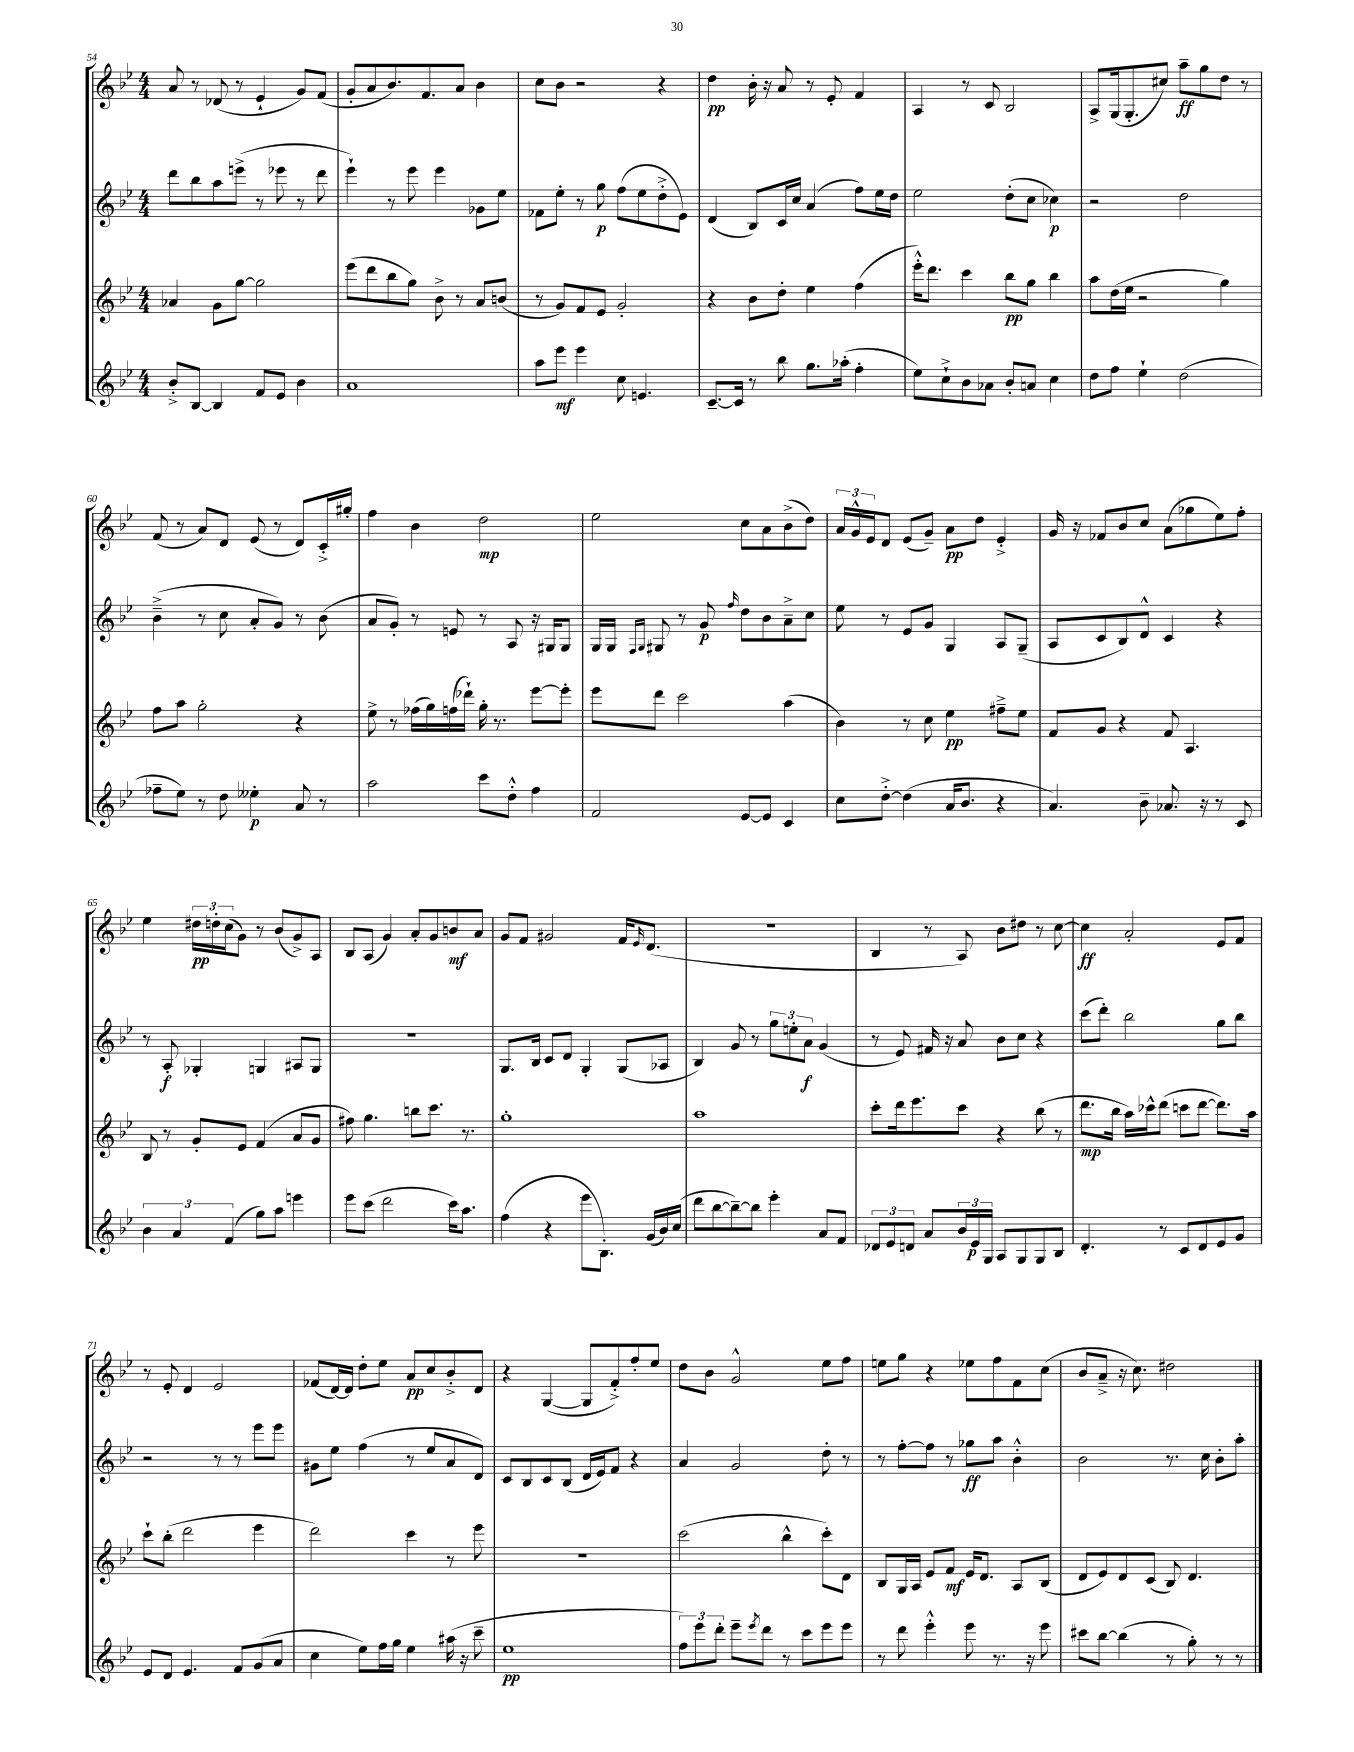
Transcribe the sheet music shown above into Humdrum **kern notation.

**kern	**dynam	**kern	**dynam	**kern	**dynam	**kern	**dynam
*part4	*part4	*part3	*part3	*part2	*part2	*part1	*part1
*staff4	*staff4	*staff3	*staff3	*staff2	*staff2	*staff1	*staff1
*clefG2	*	*clefG2	*	*clefG2	*	*clefG2	*
*k[b-e-]	*	*k[b-e-]	*	*k[b-e-]	*	*k[b-e-]	*
*M4/4	*	*M4/4	*	*M4/4	*	*M4/4	*
=54	=54	=54	=54	=54	=54	=54	=54
8b-'^/L	.	4a-X/	.	8ddd\L	.	8a/	.
[8B-/J	.	.	.	8bb-\	.	8r	.
4B-/]	.	8g\L	.	8aa\	.	(8d-X/	.
.	.	[8gg\J	.	(8eeen^\J	.	8r	.
8f/L	.	2gg\]	.	8r	.	4e-`/	.
8e-/J	.	.	.	8eee-X\	.	.	.
4b-\	.	.	.	8r	.	8g/L)	.
.	.	.	.	8ddd\	.	(8f/J	.
=55	=55	=55	=55	=55	=55	=55	=55
1a	.	(8eee-\L	.	4eee-`\)	.	8g'/L	.
.	.	8ddd\	.	.	.	8a/	.
.	.	8bb-\	.	8r	.	8.b-/)	.
.	.	8gg\J)	.	8eee-\	.	.	.
.	.	.	.	.	.	8.f/	.
.	.	8b-^\	.	4eee-\	.	.	.
.	.	8r	.	.	.	8a/J	.
.	.	8a/L	.	8g-X\L	.	4b-\	.
.	.	(8bn/J	.	8ee-\J	.	.	.
=56	=56	=56	=56	=56	=56	=56	=56
8aa\L	.	8r	.	8f-X\L	.	8cc\L	.
8eee-\J	mf	8g/L)	.	8ee-'\J	.	8b-\J	.
4eee-\	.	8f/	.	8r	.	2r	.
.	.	8e-/J	.	8gg\	p	.	.
8cc\	.	2g'/	.	(8ff\L	.	.	.
4.en/	.	.	.	8ee-\	.	.	.
.	.	.	.	8dd'^\	.	4r	.
.	.	.	.	8e-\J)	.	.	.
=57	=57	=57	=57	=57	=57	=57	=57
[8.c~/L	.	4r	.	(4d/	.	4dd\	pp
16c/Jk]	.	.	.	.	.	.	.
8r	.	8b-\L	.	8B-/L)	.	16b-'\	.
.	.	.	.	.	.	16r	.
8bb-\	.	8dd'\J	.	16c/L	.	8a/	.
.	.	.	.	16cc/JJ	.	.	.
8.gg\L	.	4ee-\	.	(4a/	.	8r	.
.	.	.	.	.	.	8e-'/	.
(16aa-X'\Jk	.	.	.	.	.	.	.
4ff'\	.	(4ff\	.	8ff\L)	.	4f/	.
.	.	.	.	16ee-\L	.	.	.
.	.	.	.	16dd\JJ	.	.	.
=58	=58	=58	=58	=58	=58	=58	=58
8ee-\L)	.	16eee-'^^\KL)	.	2ee-\	.	4A/	.
.	.	8.ddd\J	.	.	.	.	.
8cc`^\	.	.	.	.	.	.	.
8b-\	.	4ccc\	.	.	.	8r	.
8a-X\J	.	.	.	.	.	8c/	.
8b-'/L	.	8bb-\L	pp	(8dd'\L	.	2B-/	.
8an/J	.	8gg\J	.	8cc\J	.	.	.
4cc\	.	4bb-\	.	4cc-X\)	p	.	.
=59	=59	=59	=59	=59	=59	=59	=59
8dd\L	.	8aa\L	.	2r	.	8A^/L	.
8ff\J	.	(16dd\L	.	.	.	(16G/k	.
.	.	16ee-\JJ	.	.	.	8.G'/	.
4ee-`\	.	2r	.	.	.	.	.
.	.	.	.	.	.	8cc#X/J)	.
(2dd\	.	.	.	2dd\	.	8aa~\L	ff
.	.	.	.	.	.	8gg\	.
.	.	4gg\)	.	.	.	8dd\J	.
.	.	.	.	.	.	8r	.
!!LO:LB:g=z
=60	=60	=60	=60	=60	=60	=60	=60
8ff-X~\L	.	8ff\L	.	(4b-~^\	.	(8f/	.
8ee-\J)	.	8aa\J	.	.	.	8r	.
8r	.	2gg'\	.	8r	.	8a/L)	.
8dd\	.	.	.	8cc\	.	8d/J	.
4ee--X'\	p	.	.	8a'/L	.	(8e-/	.
.	.	.	.	8g/J)	.	8r	.
8a/	.	4r	.	8r	.	8d/L)	.
8r	.	.	.	(8b-\	.	16c'^/L	.
.	.	.	.	.	.	16gg#X'/JJ	.
=61	=61	=61	=61	=61	=61	=61	=61
2aa\	.	8ee-^\	.	8a/L	.	4ff\	.
.	.	8r	.	8g'/J)	.	.	.
.	.	(16ff-X\LL	.	8r	.	4b-\	.
.	.	16gg\)	.	.	.	.	.
.	.	(16ffn\	.	8en/	.	.	.
.	.	16ddd-X`\JJ)	.	.	.	.	.
8ccc\L	.	16gg'\	.	8r	.	2dd\	mp
.	.	8.r	.	.	.	.	.
8dd'^^\J	.	.	.	8A/	.	.	.
4ff\	.	[8eee-\L	.	16r	.	.	.
.	.	.	.	16G#X/KL	.	.	.
.	.	8eee-'\J]	.	8G#/J	.	.	.
=62	=62	=62	=62	=62	=62	=62	=62
2f/	.	8eee-\L	.	16G/LL	.	2ee-\	.
.	.	.	.	16G/JJ	.	.	.
.	.	.	.	16qqF/LL	.	.	.
.	.	.	.	16qqG/JJ	.	.	.
.	.	8ddd\J	.	8G#X/	.	.	.
.	.	2ccc\	.	8r	.	.	.
.	.	.	.	8g/	p	.	.
.	.	.	.	16qqff/	.	.	.
[8e-/L	.	.	.	8dd\L	.	8cc\L	.
8e-/J]	.	.	.	8b-\	.	8a\	.
4c/	.	(4aa\	.	8a~^\	.	(8b-^\	.
.	.	.	.	8cc\J	.	8dd\J)	.
=63	=63	=63	=63	=63	=63	=63	=63
8cc\L	.	4b-\)	.	8ee-\	.	24a/LL	.
.	.	.	.	.	.	24g^^/	.
.	.	.	.	.	.	24e-/J	.
[8dd'^\J	.	.	.	8r	.	8d/J	.
(4dd\]	.	8r	.	8e-/L	.	(8e-/L	.
.	.	8cc\	.	8g/J	.	8g~/J)	.
16a/KL	.	4ee-\	pp	4G/	.	8a\L	pp
8.b-/J	.	.	.	.	.	.	.
.	.	.	.	.	.	8dd\J	.
4r	.	8ff#X~^\L	.	8A/L	.	4e-'^/	.
.	.	8ee-\J	.	(8G~/J	.	.	.
=64	=64	=64	=64	=64	=64	=64	=64
4.a/)	.	8f/L	.	8A/L	.	16g/	.
.	.	.	.	.	.	16r	.
.	.	8g/J	.	8c/	.	8f-X/L	.
.	.	4r	.	8B-/)	.	8b-/	.
8b-~\	.	.	.	8d^^/J	.	8cc/J	.
8.a-X/	.	8f/	.	4c/	.	(8a\L	.
.	.	4.A/	.	.	.	8gg-X\	.
16r	.	.	.	.	.	.	.
8r	.	.	.	4r	.	8ee-\)	.
8c/	.	.	.	.	.	8ff'\J	.
!!LO:LB:g=z
=65	=65	=65	=65	=65	=65	=65	=65
6b-\	.	8B-/	.	8r	.	4ee-\	.
.	.	8r	.	8A'/	f	.	.
6a/	.	.	.	.	.	.	.
.	.	8g'/L	.	4G-X'/	.	24dd#X\LL	pp
.	.	.	.	.	.	24ddn'\	.
(6f/	.	.	.	.	.	(24cc\J	.
.	.	8e-/J	.	.	.	8g\J)	.
8gg\L)	.	(4f/	.	4Gn/	.	8r	.
8aa\J	.	.	.	.	.	(8b-/L	.
4eeen\	.	8a/L	.	8A#X/L	.	8g^/)	.
.	.	8g/J	.	8G/J	.	8A/J	.
=66	=66	=66	=66	=66	=66	=66	=66
8eee-\L	.	8ff#X\)	.	1r	.	8B-/L	.
(8ccc\J	.	4.gg\	.	.	.	(8A/J	.
2ddd\	.	.	.	.	.	4g/)	.
.	.	8bbn\L	.	.	.	8a'/L	.
.	.	8.ccc\J	.	.	.	8g/	.
16ccc\KL)	.	.	.	.	.	8bn/	mf
8.aa\J	.	8.r	.	.	.	.	.
.	.	.	.	.	.	8a/J	.
=67	=67	=67	=67	=67	=67	=67	=67
(4ff\	.	1gg'	.	8.G/L	.	8g/L	.
.	.	.	.	.	.	8f/J	.
.	.	.	.	16B-/Jk	.	.	.
4r	.	.	.	8c/L	.	2g#X/	.
.	.	.	.	8d/J	.	.	.
8eee-\L	.	.	.	4G'/	.	.	.
8.B-'\J)	.	.	.	.	.	.	.
.	.	.	.	(8G/L	.	16f/KL	.
.	.	.	.	.	.	16qqe-/	.
(16g/LL	.	.	.	.	.	(8.d/J	.
16b-/)	.	.	.	8A-X/J	.	.	.
(16cc/JJ	.	.	.	.	.	.	.
=68	=68	=68	=68	=68	=68	=68	=68
8ddd\L	.	1aa	.	4B-/)	.	1r	.
[8bb-\	.	.	.	.	.	.	.
8bb-~\_)	.	.	.	8g/	.	.	.
8bb-\J]	.	.	.	8r	.	.	.
4eee-'\	.	.	.	12gg\L	.	.	.
.	.	.	.	12een'\	.	.	.
.	.	.	.	12a\J	f	.	.
8a/L	.	.	.	(4g/	.	.	.
8f/J	.	.	.	.	.	.	.
=69	=69	=69	=69	=69	=69	=69	=69
12d-X/L	.	8ccc'\L	.	8r	.	4B-/	.
12e-/	.	.	.	.	.	.	.
.	.	16ddd\k	.	8e-/)	.	.	.
12dn/J	.	.	.	.	.	.	.
.	.	8.eee-\	.	.	.	.	.
8a/L	.	.	.	16f#X/	.	8r	.
.	.	.	.	16r	.	.	.
24b-/L	.	8ccc\J	.	8a/	.	8A/)	.
24e-/	p	.	.	.	.	.	.
24G/JJ	.	.	.	.	.	.	.
8A/L	.	4r	.	8b-\L	.	8b-\L	.
8G/	.	.	.	8cc\J	.	8dd#X\J	.
8G/	.	(8bb-\	.	4r	.	8r	.
8B-/J	.	8r	.	.	.	[8cc\	.
=70	=70	=70	=70	=70	=70	=70	=70
4.d'/	.	8.ddd\L	mp	(8ccc\L	.	4cc\]	ff
.	.	.	.	8ddd'\J)	.	.	.
.	.	16bb-\Jk	.	.	.	.	.
.	.	16aa\LL)	.	2bb-\	.	2a'/	.
.	.	16ccc-X^^\J	.	.	.	.	.
8r	.	(8ddd\J	.	.	.	.	.
8c/L	.	8cccn\L	.	.	.	.	.
8d/	.	[8ddd\J	.	.	.	.	.
8e-/	.	8.ddd\L])	.	8gg\L	.	8e-/L	.
8g/J	.	.	.	8bb-\J	.	8f/J	.
.	.	16aa\Jk	.	.	.	.	.
!!LO:LB:g=z
=71	=71	=71	=71	=71	=71	=71	=71
8e-/L	.	8ccc`\L	.	2r	.	8r	.
8d/J	.	(8bb-'\J	.	.	.	8e-'/	.
4.e-/	.	2ddd\	.	.	.	4d/	.
.	.	.	.	8r	.	2e-/	.
8f/L	.	.	.	8r	.	.	.
(8g/	.	4eee-\	.	8eee-\L	.	.	.
8a/J	.	.	.	8eee-\J	.	.	.
=72	=72	=72	=72	=72	=72	=72	=72
4cc\	.	2ddd\)	.	8g#X\L	.	(8f-X/L	.
.	.	.	.	8ee-\J	.	[16d/L)	.
.	.	.	.	.	.	16d/JJ]	.
8ee-\L)	.	.	.	(4ff\	.	8dd'\L	.
16ff\L	.	.	.	.	.	8ee-\J	.
16gg\JJ	.	.	.	.	.	.	.
4ee-\	.	4ccc\	.	8r	.	8a/L	pp
.	.	.	.	8ee-/L	.	8cc/	.
(16aa#X\	.	8r	.	8a/	.	8b-'^/	.
16r	.	.	.	.	.	.	.
8ccc~\	.	8eee-\	.	8d/J)	.	8d/J	.
=73	=73	=73	=73	=73	=73	=73	=73
1ee-	pp	1r	.	8c/L	.	4r	.
.	.	.	.	8B-/	.	.	.
.	.	.	.	8c/	.	([4G/	.
.	.	.	.	(8B-/J	.	.	.
.	.	.	.	16d/LL	.	8G/L]	.
.	.	.	.	16e-/J)	.	.	.
.	.	.	.	8f/J	.	8f'^/)	.
.	.	.	.	4r	.	8ff'/	.
.	.	.	.	.	.	8ee-/J	.
=74	=74	=74	=74	=74	=74	=74	=74
12ff\L)	.	(2ccc\	.	4a/	.	8dd\L	.
12eee-\	.	.	.	.	.	.	.
.	.	.	.	.	.	8b-\J	.
12ddd'\J	.	.	.	.	.	.	.
8eee-~\L	.	.	.	2g/	.	2g^^/	.
8qeee-/	.	.	.	.	.	.	.
8ddd\J	.	.	.	.	.	.	.
8r	.	4bb-^^\	.	.	.	.	.
8ccc\L	.	.	.	.	.	.	.
8eee-\	.	8ccc'\L)	.	8dd'\	.	8ee-\L	.
8eee-\J	.	8d\J	.	8r	.	8ff\J	.
=75	=75	=75	=75	=75	=75	=75	=75
8r	.	8B-/L	.	8r	.	8een\L	.
8ddd\	.	16G/L	.	[8ff'\L	.	8gg\J	.
.	.	16A/JJ	.	.	.	.	.
4eee-'^^\	.	8e-/L	.	8ff\J]	.	4r	.
.	.	8f/J	mf	8r	.	.	.
8eee-\	.	16e-/KL	.	8gg-X\L	ff	8ee-X\L	.
.	.	8.d/J	.	.	.	.	.
8.r	.	.	.	8aa\J	.	8ff\	.
.	.	8A/L	.	4b-'^^\	.	8f\	.
16r	.	.	.	.	.	.	.
8eee-\	.	(8B-/J	.	.	.	(8cc\J	.
=76	=76	=76	=76	=76	=76	=76	=76
8ccc#X\L	.	8d/L	.	2b-\	.	8b-/L	.
[8bb-\J	.	8e-/)	.	.	.	8a~^/J	.
(4bb-\]	.	8d/	.	.	.	16r	.
.	.	.	.	.	.	8.cc\)	.
.	.	(8c/J	.	.	.	.	.
8r	.	8B-/)	.	8.r	.	2dd#X\	.
8gg'\)	.	4.d/	.	.	.	.	.
.	.	.	.	16cc\	.	.	.
8r	.	.	.	8b-'\L	.	.	.
8r	.	.	.	8aa'\J	.	.	.
==	==	==	==	==	==	==	==
*-	*-	*-	*-	*-	*-	*-	*-
